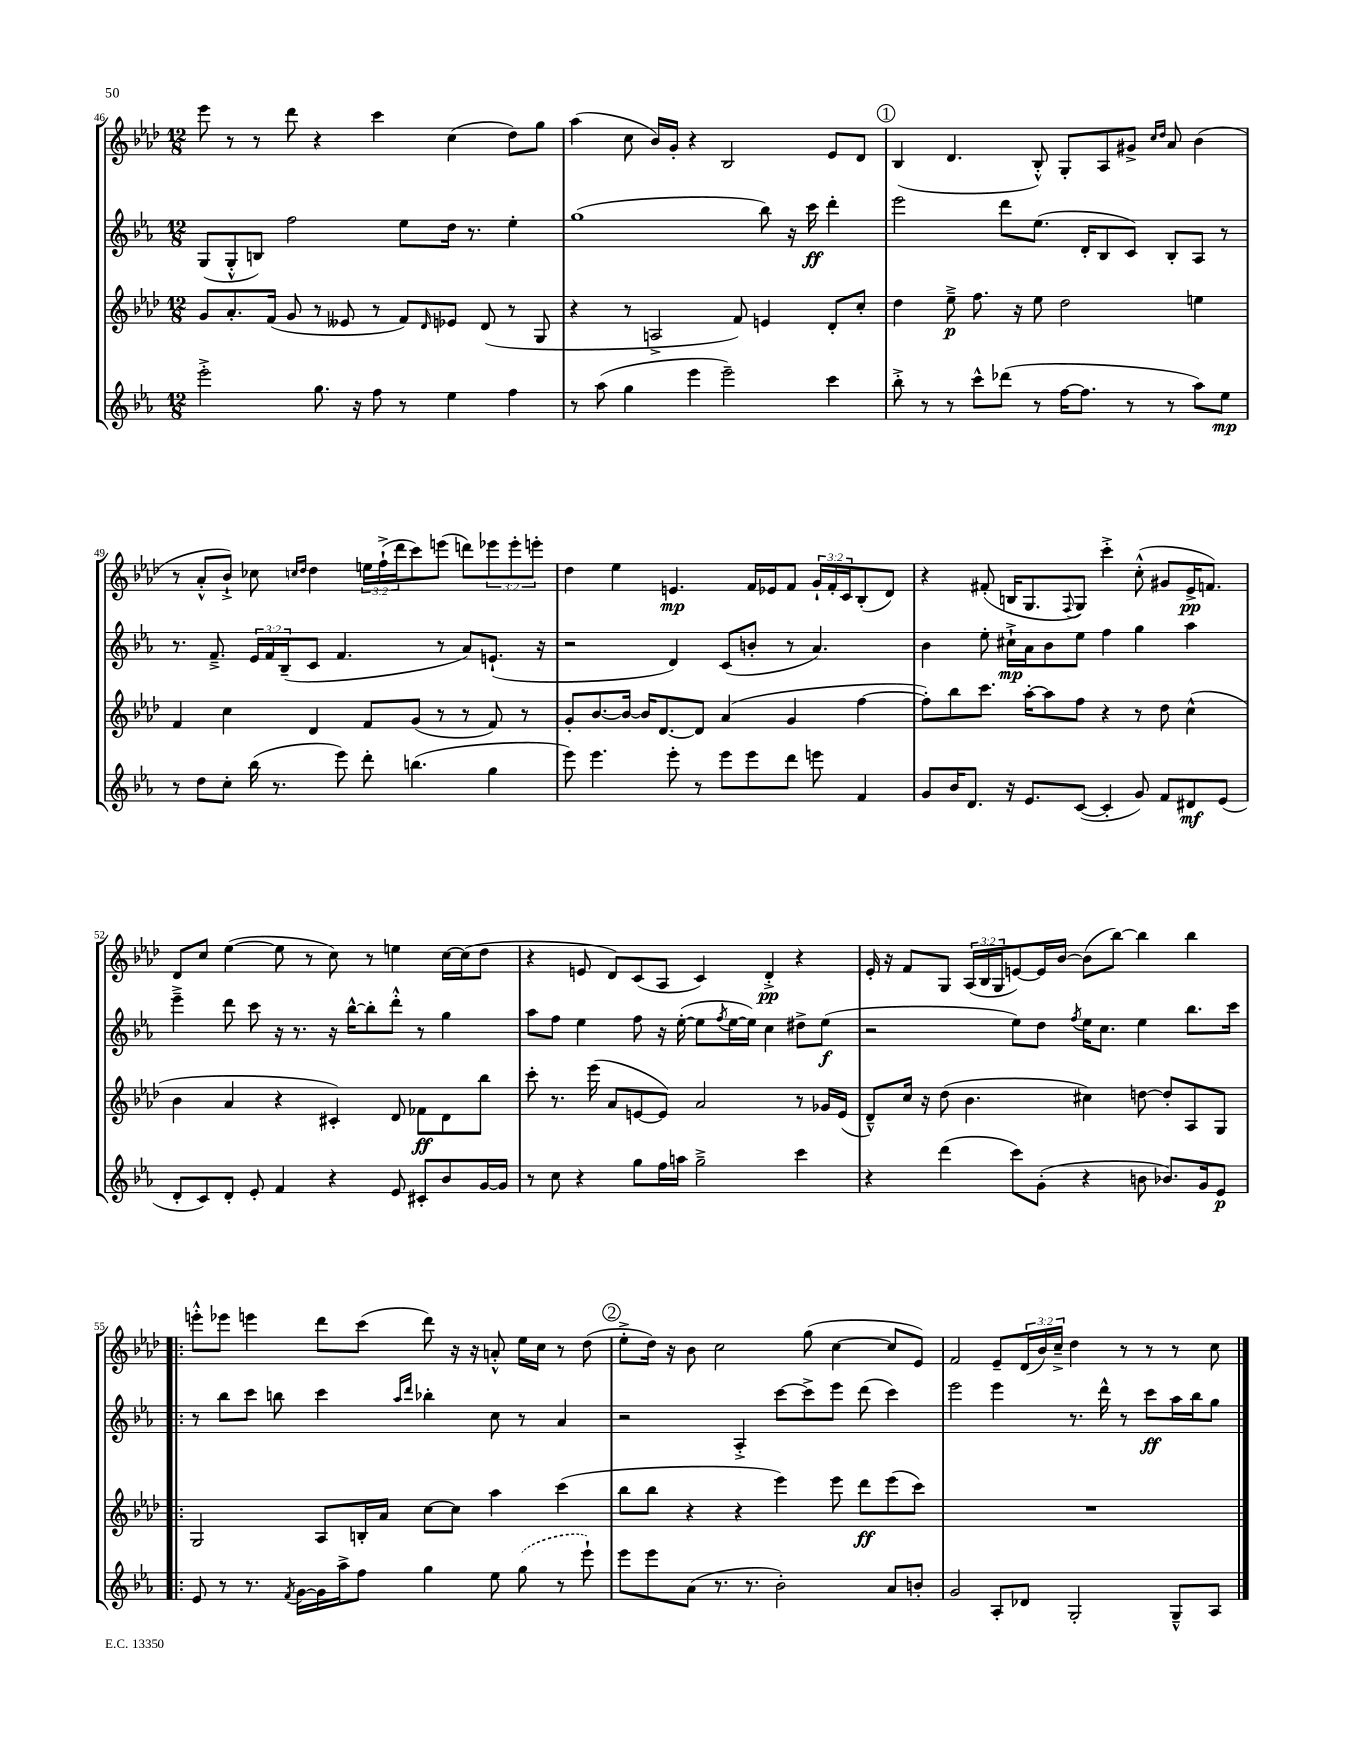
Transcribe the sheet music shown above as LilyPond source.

<<
\new StaffGroup <<
\new Staff = "s0" {
    \clef treble \key aes \major \numericTimeSignature \time 12/8 \override Staff.TupletNumber.text = #tuplet-number::calc-fraction-text
    ees'''8 r8 r8 des'''8 r4 c'''4 c''4( des''8) g''8 |
    aes''4( c''8 bes'16) g'16-. r4 bes2 ees'8 des'8 |
    \mark \markup { \circle "1" } bes4( des'4. bes8-.-^) g8-. aes8 gis'8-> \grace { c''16 des''16 } aes'8 bes'4( |
    r8 aes'8-.-^ bes'8-!->) ces''8 \grace { c''16 des''16 } des''4 \tuplet 3/2 { e''16 f''16-!->( des'''16 } c'''8) e'''8( d'''8) \tuplet 3/2 { ees'''8 ees'''8-. e'''8-. } |
    des''4 ees''4 e'4.\mp f'16 ees'16 f'8 \tuplet 3/2 { g'16-! f'16-. c'16 } bes8-.( des'8) |
    r4 fis'8-.( b16 g8. \appoggiatura { f8 } g8) c'''4-.-> c''8-.-^( gis'8 ees'16->\pp f'8.) |
    des'8 c''8 ees''4~( ees''8 r8 c''8) r8 e''4 c''16~ c''16( des''8 |
    r4 e'8 des'8) c'8( aes8 c'4) des'4-.->\pp r4 |
    ees'16-. r16 f'8 g8 \tuplet 3/2 { aes16( bes16 g16 } e'8~) e'16 bes'16~ bes'8( bes''8~) bes''4 bes''4 |
    \bar ".|:" e'''8-.-^ ees'''8 e'''4 des'''8 c'''8( des'''8) r16 r16 a'8-.-^ ees''16 c''16 r8 des''8( |
    \mark \markup { \circle "2" } ees''8-.-> des''16) r16 bes'8 c''2 g''8( c''4~ c''8 ees'8) |
    f'2 ees'8-- \tuplet 3/2 { des'16( bes'16) c''16---> } des''4 r8 r8 r8 c''8 \bar "|." |
}
\new Staff = "s1" {
    \clef treble \key ees \major \numericTimeSignature \time 12/8 \override Staff.TupletNumber.text = #tuplet-number::calc-fraction-text
    g8( g8-.-^ b8) f''2 ees''8 d''16 r8. ees''4-. |
    g''1( bes''8) r16 c'''16\ff d'''4-. |
    \mark \markup { \circle "1" } ees'''2 d'''8 ees''8.( d'16-. bes8 c'8) bes8-. aes8 r8 |
    r8. f'8.---> \tuplet 3/2 { ees'16 f'16 bes16--( } c'8 f'4. r8 aes'8) e'8.-!( r16 |
    r2 d'4) c'8( b'8-. r8 aes'4.) |
    bes'4 ees''8-. cis''16-!->\mp aes'16 bes'8 ees''8 f''4 g''4 aes''4 |
    ees'''4---> d'''8 c'''8 r16 r8. r16 bes''16~-^ bes''8-. d'''8-.-^ r8 g''4 |
    aes''8 f''8 ees''4 f''8 r16 ees''16~-.( ees''8 \acciaccatura { f''8 } ees''16~ ees''16) c''4 dis''8-> ees''8\f( |
    r2 ees''8) d''8 \acciaccatura { f''8 } ees''16 c''8. ees''4 bes''8. c'''16 |
    \bar ".|:" r8 bes''8 c'''8 b''8 c'''4 \grace { aes''16 d'''16 } bes''4-. c''8 r8 aes'4 |
    \mark \markup { \circle "2" } r2 aes4-.-> c'''8~ c'''8-> ees'''8 d'''8( c'''4) |
    ees'''2 ees'''4 r8. d'''16-^ r8 c'''8\ff aes''16 bes''16 g''8 \bar "|." |
}
\new Staff = "s2" {
    \clef treble \key aes \major \numericTimeSignature \time 12/8
    g'8 aes'8.-. f'16( g'8 r8 eeses'8 r8 f'8) \grace { des'16 } ees'8 des'8( r8 g8 |
    r4 r8 a2-> f'8) e'4 des'8-. c''8-. |
    \mark \markup { \circle "1" } des''4 ees''8--->\p f''8. r16 ees''8 des''2 e''4 |
    f'4 c''4 des'4 f'8 g'8( r8 r8 f'8) r8 |
    g'8-. bes'8.~ bes'16~ bes'16 des'8.~ des'8 aes'4( g'4 f''4~ |
    f''8-.) bes''8 c'''8. aes''16~-. aes''8 f''8 r4 r8 des''8 c''4-^( |
    bes'4 aes'4 r4 cis'4-.) des'8 fes'8\ff des'8 bes''8 |
    c'''8-. r8. ees'''16( aes'8 e'8~ e'8) aes'2 r8 ges'16 e'16( |
    des'8---^) c''16 r16 des''8( bes'4. cis''4) d''8~ d''8-. aes8 g8 |
    \bar ".|:" g2 aes8 b16-. aes'16 c''8~ c''8 aes''4 c'''4( |
    \mark \markup { \circle "2" } bes''8 bes''8 r4 r4 ees'''4) ees'''8 des'''8\ff ees'''8( c'''8) |
    R1. \bar "|." |
}
\new Staff = "s3" {
    \clef treble \key ees \major \numericTimeSignature \time 12/8
    ees'''2-.-> g''8. r16 f''8 r8 ees''4 f''4 |
    r8 aes''8( g''4 ees'''4 ees'''2--) c'''4 |
    \mark \markup { \circle "1" } bes''8-.-> r8 r8 c'''8-^ des'''8( r8 f''16~ f''8. r8 r8 aes''8) ees''8\mp |
    r8 d''8 c''8-. bes''16( r8. ees'''8) d'''8-. b''4.( g''4 |
    ees'''8) ees'''4. ees'''8-. r8 ees'''8 ees'''8 d'''8 e'''8 f'4 |
    g'8 bes'16 d'8. r16 ees'8. c'8~( c'4-. g'8) f'8 dis'8\mf ees'8( |
    d'8-. c'8) d'8-. ees'8-. f'4 r4 ees'8 cis'8-. bes'8 g'16~ g'16 |
    r8 c''8 r4 g''8 f''16 a''16 g''2---> c'''4 |
    r4 d'''4( c'''8) g'8-.( r4 b'8 bes'8.) g'16 ees'8\p |
    \bar ".|:" ees'8 r8 r8. \acciaccatura { f'8 } g'16~ g'16 aes''16-> f''8 g''4 ees''8 \once \slurDashed g''8( r8 ees'''8-!) |
    \mark \markup { \circle "2" } ees'''8 ees'''8 aes'8( r8. r8. bes'2-.) aes'8 b'8-. |
    g'2 aes8-. des'8 g2-. g8---^ aes8 \bar "|." |
}
>>
>>
\layout { \context { \Score currentBarNumber = #46 } }
